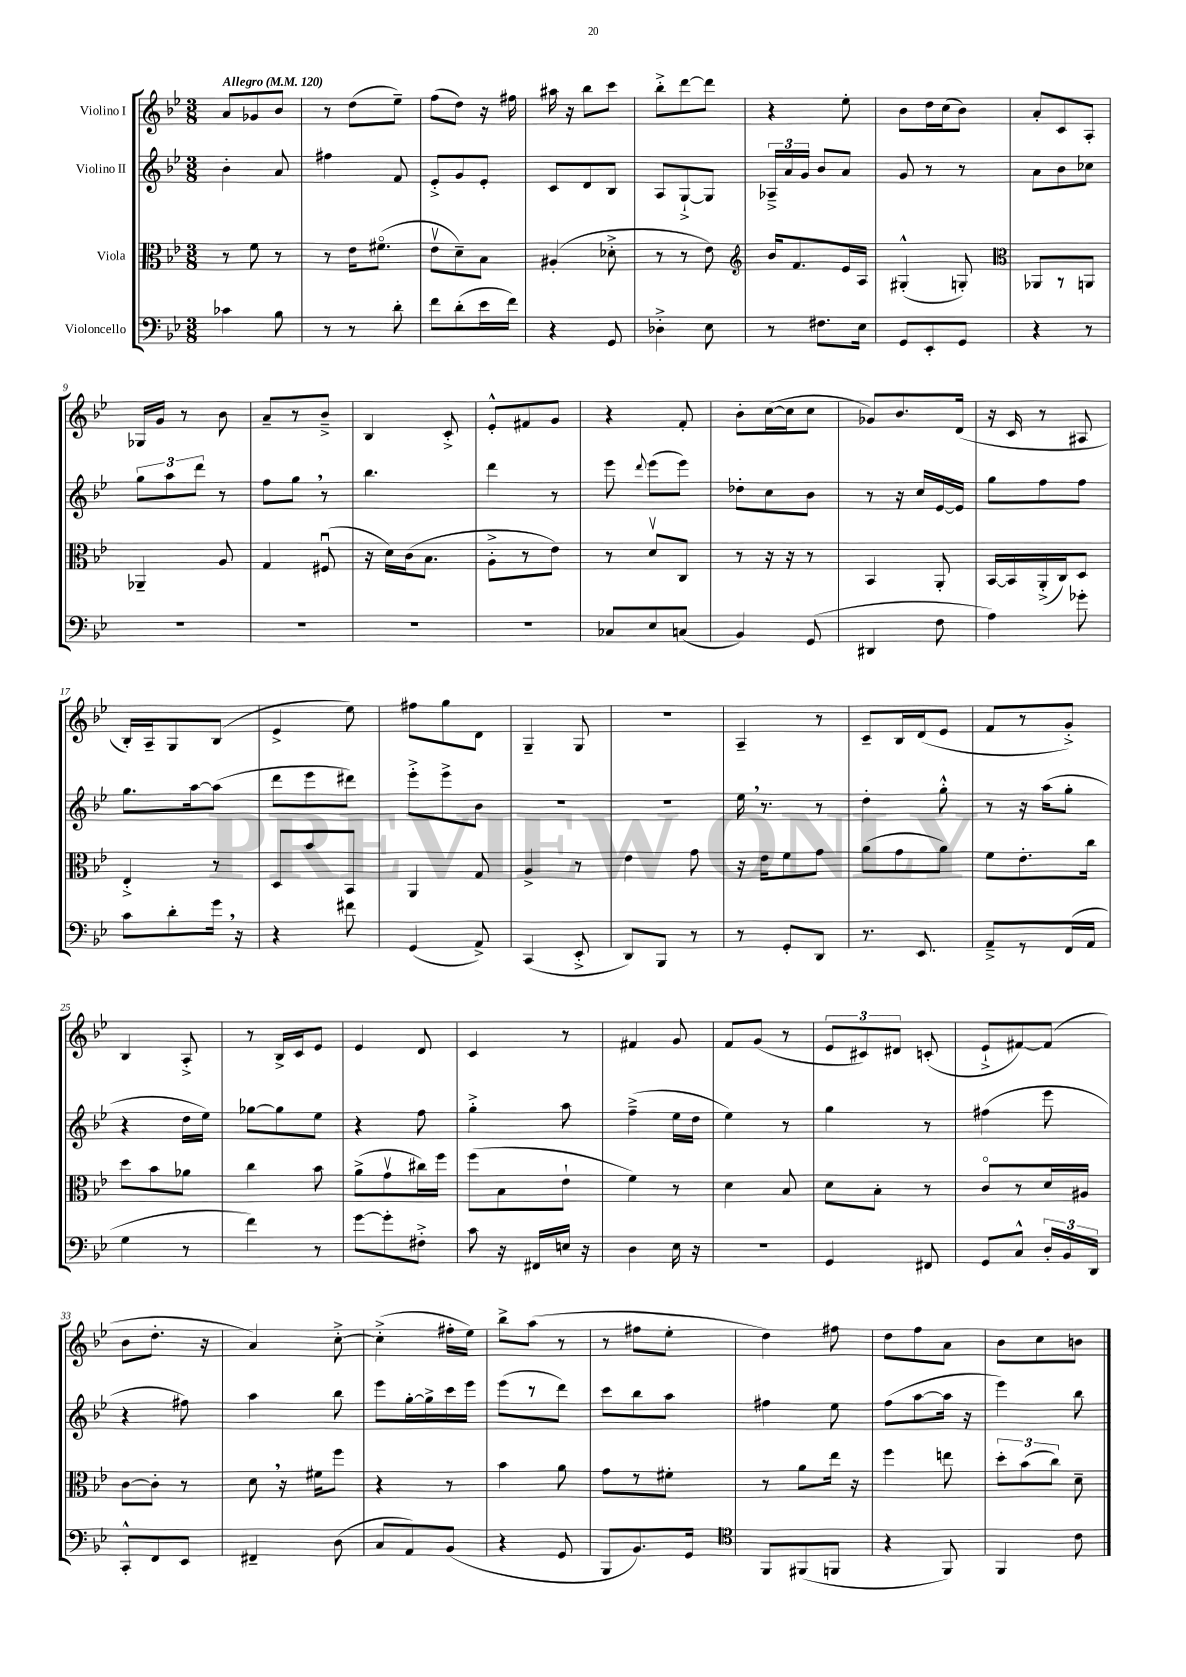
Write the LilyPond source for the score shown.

<<
\new StaffGroup <<
\new Staff = "s0" \with { instrumentName = "Violino I" } {
    \clef treble \key bes \major \numericTimeSignature \time 3/8 \tempo "Allegro" 4 = 120
    \autoBeamOff a'8[ ges'8 bes'8] |
    r8 d''8[( ees''8]--) |
    f''8[( d''8]) r16 fis''16 |
    ais''16 r16 bes''8[ c'''8] |
    bes''8[-.-> d'''8~ d'''8] |
    r4 ees''8-. |
    bes'8[ d''16 c''16( bes'8]) |
    a'8[-. c'8 a8]-. |
    ges16[ g'16] r8 bes'8 |
    a'8[-- r8 bes'8]---> |
    bes4 c'8-.-> |
    ees'8[-.-^ fis'8 g'8] |
    r4 f'8-. |
    bes'8[-. c''16~( c''16 c''8] |
    ges'8[) bes'8. d'16]( |
    r16 c'16 r8 ais8 |
    bes16[-.) a16-- g8 bes8]( |
    ees'4-> ees''8) |
    fis''8[ g''8 d'8] |
    g4-- g8 |
    R4. |
    a4-- r8 |
    c'8[-- bes16 d'16( ees'8] |
    f'8[ r8 g'8]-.->) |
    bes4 a8-.-> |
    r8 bes16[-> c'16 ees'8] |
    ees'4 d'8 |
    c'4 r8 |
    fis'4 g'8 |
    f'8[ g'8]( r8 |
    \tuplet 3/2 { ees'8[ cis'8) dis'8] } c'8-.( |
    ees'8[-!-> fis'8~) fis'8]( |
    bes'8[ d''8.]-. r16 |
    a'4) c''8~-.-> |
    c''4-.->( fis''16[-. ees''16]) |
    bes''8[-> a''8]( r8 |
    r8 fis''8[ ees''8]-. |
    d''4) fis''8 |
    d''8[ f''8 a'8] |
    bes'8[ c''8 b'8] \bar "|." |
}
\new Staff = "s1" \with { instrumentName = "Violino II" } {
    \clef treble \key bes \major \numericTimeSignature \time 3/8
    \autoBeamOff bes'4-. a'8 |
    fis''4 f'8 |
    ees'8[-.-> g'8 ees'8]-. |
    c'8[ d'8 bes8] |
    a8[ g8~-!-> g8] |
    \tuplet 3/2 { aes16[---> a'16 g'16] } bes'8[ a'8] |
    g'8 r8 r8 |
    a'8[ bes'8 ces''8] |
    \tuplet 3/2 { g''8[ a''8 d'''8] } r8 |
    f''8[ g''8] \breathe r8 |
    bes''4. |
    d'''4 r8 |
    ees'''8 \appoggiatura { d'''8 } ees'''8[( ees'''8]) |
    des''8[-. c''8 bes'8] |
    r8 r16 c''16[ ees'16~ ees'16] |
    g''8[ f''8 f''8] |
    g''8.[ a''16~ a''8]( |
    d'''8[ ees'''8 dis'''8]) |
    ees'''8[-.-> ees'''8-> bes'8] |
    R4. |
    R4. |
    ees''16 \breathe r8. r8 |
    d''4-. g''8-.-^ |
    r8 r16 a''16[( g''8]-. |
    r4 d''16[ ees''16]) |
    ges''8[~ ges''8 ees''8] |
    r4 f''8 |
    g''4-.-> a''8 |
    f''4--->( ees''16[ d''16] |
    ees''4) r8 |
    g''4 r8 |
    fis''4( ees'''8 |
    r4 fis''8) |
    a''4 bes''8 |
    ees'''8[ g''16~-. g''16-> c'''16 ees'''16] |
    ees'''8[( r8 d'''8]) |
    c'''8[ bes''8 a''8] |
    fis''4 ees''8 |
    f''8[( a''8~ a''16] r16 |
    ees'''4) bes''8 \bar "|." |
}
\new Staff = "s2" \with { instrumentName = "Viola" } {
    \clef alto \key bes \major \numericTimeSignature \time 3/8
    \autoBeamOff r8 f'8 r8 |
    r8 ees'16[ fis'8.]\flageolet( |
    ees'8[\upbow d'8--) bes8] |
    ais4-.( des'8-.-> |
    r8 r8 ees'8) |
    \clef treble bes'16[ f'8. ees'16 a16] |
    gis4-.-^( g8-.) |
    \clef alto aes,8[ r8 a,8] |
    aes,4-- a8 |
    g4 fis8\downbow( |
    r16 d'16[) c'16( bes8.] |
    a8[-.-> r8 ees'8]) |
    r8 d'8[\upbow c8] |
    r8 r16 r16 r8 |
    bes,4 a,8-. |
    bes,16[~ bes,16 a,16-.->( c16) d8] |
    ees4-.-> r8 |
    d8[ bes'8 bes,8] |
    a,4 g8 |
    a4-> r8 |
    ees'4 g'8 |
    r16 ees'16[ f'8 g'8] |
    a'8[( g'8 a'8]) |
    f'8[ ees'8.-. c''16] |
    d''8[ bes'8 aes'8] |
    c''4 bes'8 |
    a'8[->( g'8\upbow cis''16) f''16] |
    f''8[( bes8 ees'8]-! |
    f'4) r8 |
    d'4 bes8 |
    d'8[ bes8]-. r8 |
    c'8[\flageolet r8 d'16 ais16] |
    c'8[~ c'8]-. r8 |
    d'8 \breathe r16 fis'16[ f''8] |
    r4 r8 |
    bes'4 a'8 |
    g'8[ r8 fis'8]-. |
    r8 a'8[ ees''16] r16 |
    f''4 e''8 |
    \tuplet 3/2 { d''8[-. bes'8( c''8]) } d'8-- \bar "|." |
}
\new Staff = "s3" \with { instrumentName = "Violoncello" } {
    \clef bass \key bes \major \numericTimeSignature \time 3/8
    \autoBeamOff ces'4 bes8 |
    r8 r8 d'8-. |
    f'8[ d'8-.( ees'16 f'16]) |
    r4 g,8 |
    des4-.-> ees8 |
    r8 fis8.[ ees16] |
    g,8[ ees,8-. g,8] |
    r4 r8 |
    R4. |
    R4. |
    R4. |
    R4. |
    ces8[ ees8 c8]( |
    bes,4) g,8( |
    dis,4 f8 |
    a4) ges'8-. |
    c'8[ d'8-. g'16] \breathe r16 |
    r4 fis'8 |
    g,4( a,8->) |
    c,4( ees,8-.-> |
    d,8[) bes,,8] r8 |
    r8 g,8[-. d,8] |
    r8. ees,8. |
    a,8[---> r8 f,16( a,16] |
    g4 r8 |
    f'4) r8 |
    g'8[~ g'8-. fis8]-.-> |
    c'8 r16 fis,16[ e16] r16 |
    d4 ees16 r16 |
    R4. |
    g,4 fis,8 |
    g,8[ c8]-^ \tuplet 3/2 { d16[-. bes,16 d,16] } |
    c,8[-.-^ f,8 ees,8] |
    fis,4-- d8( |
    c8[ a,8) bes,8]( |
    r4 g,8 |
    bes,,8[ bes,8.) g,16] |
    \clef tenor f,8[ fis,8( f,8] |
    r4 f,8) |
    f,4 c'8 \bar "|." |
}
>>
>>
